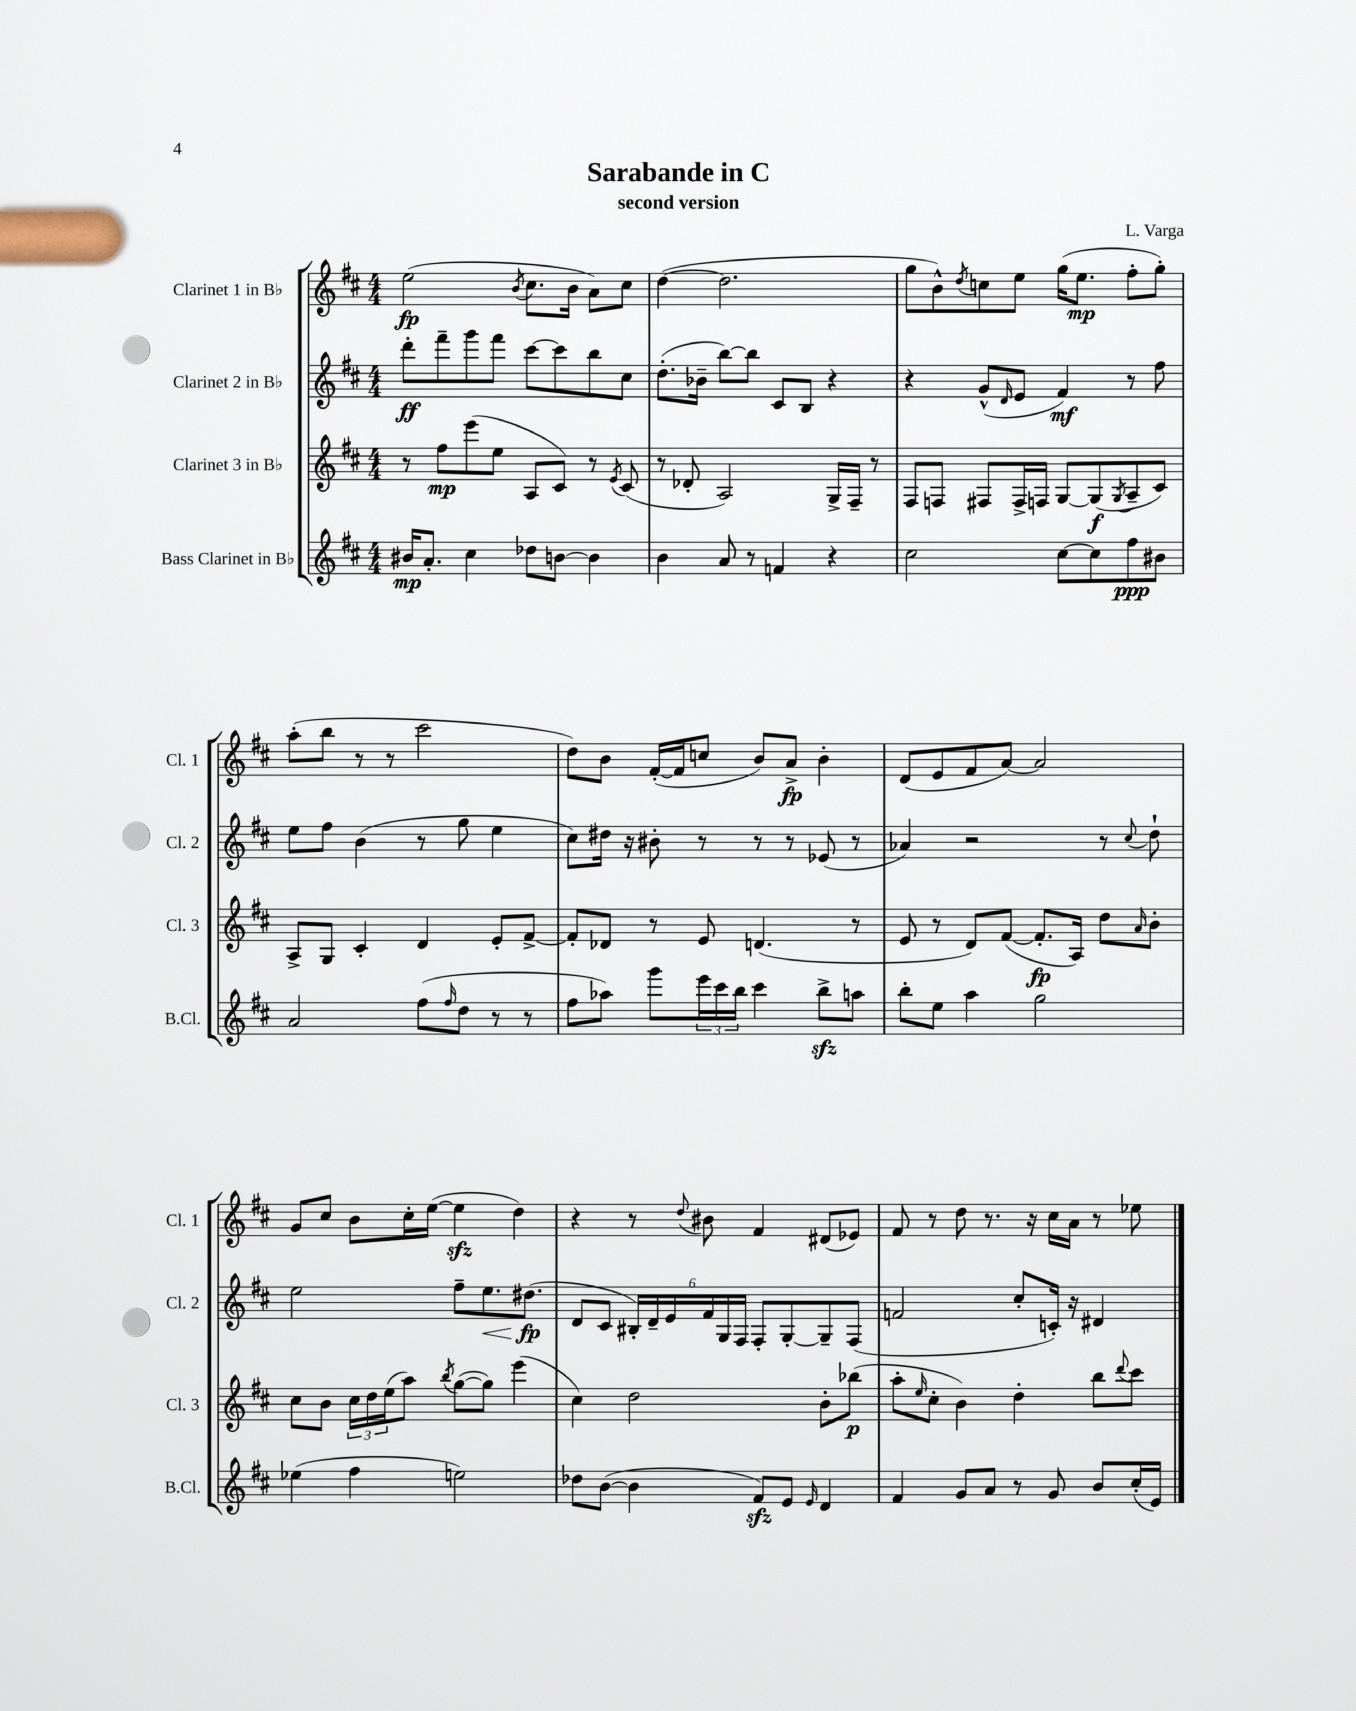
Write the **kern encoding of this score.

**kern	**dynam	**kern	**dynam	**kern	**dynam	**kern	**dynam
*part4	*part4	*part3	*part3	*part2	*part2	*part1	*part1
*staff4	*staff4	*staff3	*staff3	*staff2	*staff2	*staff1	*staff1
*I"Bass Clarinet in B♭	*	*I"Clarinet 3 in B♭	*	*I"Clarinet 2 in B♭	*	*I"Clarinet 1 in B♭	*
*I'B.Cl.	*	*I'Cl. 3	*	*I'Cl. 2	*	*I'Cl. 1	*
*clefG2	*	*clefG2	*	*clefG2	*	*clefG2	*
*k[f#c#]	*	*k[f#c#]	*	*k[f#c#]	*	*k[f#c#]	*
*M4/4	*	*M4/4	*	*M4/4	*	*M4/4	*
=1	=1	=1	=1	=1	=1	=1	=1
16b#X/KL	mp	8r	.	8ddd'\L	ff	(2ee\	fp
8.a'/J	.	.	.	.	.	.	.
.	.	8ff#\L	mp	8fff#~\	.	.	.
4cc#\	.	(8eee\	.	8ggg\	.	.	.
.	.	8ee\J	.	8fff#\J	.	.	.
.	.	.	.	.	.	8qb/	.
8dd-X\L	.	8A/L	.	[8ccc#\L	.	8.cc#\L	.
[8bn\J	.	8c#/J)	.	8ccc#\]	.	.	.
.	.	.	.	.	.	16b\Jk	.
4b\]	.	8r	.	8bb\	.	8a\L)	.
.	.	8qe/	.	.	.	.	.
.	.	(8c#/	.	8cc#\J	.	8cc#\J	.
=2	=2	=2	=2	=2	=2	=2	=2
4b\	.	8r	.	(8.dd'\L	.	([4dd\	.
.	.	8d-X'/	.	.	.	.	.
.	.	.	.	16b-X~\Jk	.	.	.
8a/	.	2A/)	.	[8bb\L)	.	2.dd\]	.
8r	.	.	.	8bb\J]	.	.	.
4fn/	.	.	.	8c#/L	.	.	.
.	.	.	.	8B/J	.	.	.
4r	.	16G^/LL	.	4r	.	.	.
.	.	16F#~/JJ	.	.	.	.	.
.	.	8r	.	.	.	.	.
=3	=3	=3	=3	=3	=3	=3	=3
2cc#\	.	8F#/L	.	4r	.	8gg\L	.
.	.	8Fn/J	.	.	.	8b^^\)	.
.	.	.	.	.	.	8qdd/	.
.	.	8F#X/L	.	(8g^^/L	.	8ccn\	.
.	.	.	.	16qqd/	.	.	.
.	.	16F#^/L	.	8e/J	.	8ee\J	.
.	.	16Fn/JJ	.	.	.	.	.
[8cc#\L	.	[8G/L	.	4f#/)	mf	(16gg\KL	.
.	.	.	.	.	.	8.ee\J	mp
8cc#\]	.	(8G/]	f	.	.	.	.
.	.	8qG/	.	.	.	.	.
8ff#\	ppp	8A~/	.	8r	.	8ff#'\L	.
8b#X\J	.	8c#/J)	.	8ff#\	.	8gg'\J)	.
!!LO:LB:g=z
=4	=4	=4	=4	=4	=4	=4	=4
2a/	.	8A^/L	.	8ee\L	.	(8aa'\L	.
.	.	8G/J	.	8ff#\J	.	8bb\J	.
.	.	4c#'/	.	(4b\	.	8r	.
.	.	.	.	.	.	8r	.
(8ff#\L	.	4d/	.	8r	.	2ccc#\	.
16qqff#/	.	.	.	.	.	.	.
8dd\J	.	.	.	8gg\	.	.	.
8r	.	8e'/L	.	4ee\	.	.	.
8r	.	[8f#^/J	.	.	.	.	.
=5	=5	=5	=5	=5	=5	=5	=5
8ff#\L	.	8f#'/L]	.	8cc#\L)	.	8dd\L)	.
8aa-X\J)	.	8d-X/J	.	16dd#X\Jk	.	8b\J	.
.	.	.	.	16r	.	.	.
8ggg\L	.	8r	.	8b#X'\	.	([16f#'/LL	.
.	.	.	.	.	.	16f#/J]	.
24eee\L	.	8e/	.	8r	.	8ccn/J	.
24ccc#\	.	.	.	.	.	.	.
24bb\JJ	.	.	.	.	.	.	.
4ccc#\	.	(4.dn/	.	8r	.	8b/L)	.
.	.	.	.	8r	.	8a^/J	fp
8bbzz^\L	.	.	.	(8e-X/	.	4b'\	.
8aan\J	.	8r	.	8r	.	.	.
=6	=6	=6	=6	=6	=6	=6	=6
8bb'\L	.	8e/	.	4a-X/)	.	(8d/L	.
8ee\J	.	8r	.	.	.	8e/	.
4aa\	.	8d/L)	.	2r	.	8f#/	.
.	.	([8f#/J	.	.	.	[8a/J)	.
2gg\	.	8.f#'/L]	fp	.	.	2a/]	.
.	.	16A/Jk)	.	.	.	.	.
.	.	8dd\L	.	8r	.	.	.
.	.	16qqa/	.	8qqcc#/	.	.	.
.	.	8b'\J	.	8dd`\	.	.	.
!!LO:LB:g=z
=7	=7	=7	=7	=7	=7	=7	=7
(4ee-X\	.	8cc#\L	.	2ee\	.	8g/L	.
.	.	8b\J	.	.	.	8cc#/J	.
4ff#\	.	24cc#\LL	.	.	.	8b\L	.
.	.	24dd\	.	.	.	.	.
.	.	(24ee\J	.	.	.	.	.
.	.	8aa\J)	.	.	.	16cc#'\L	.
.	.	.	.	.	.	([16ee\JJ	.
.	.	8qbb/	.	.	.	.	.
2een\)	.	([8gg\L	.	8ff#~\L	.	4eezz\]	.
!	!	!	!	!	!LO:HP:b	!	!
.	.	8gg\J])	.	8.ee\	<	.	.
.	.	(4eee\	.	.	.	4dd\)	.
.	.	.	.	(8.dd#X\J	fp	.	.
.	.	.	.	.	[	.	.
=8	=8	=8	=8	=8	=8	=8	=8
8dd-X\L	.	4cc#\)	.	8d/L	.	4r	.
([8b\J	.	.	.	8c#/J	.	.	.
4b\]	.	2dd\	.	24B#X'/LL)	.	8r	.
.	.	.	.	24d~/	.	.	.
.	.	.	.	24e/	.	.	.
.	.	.	.	.	.	8qqdd/	.
.	.	.	.	24f#/	.	8b#X\	.
.	.	.	.	24G/	.	.	.
.	.	.	.	24F#/JJ	.	.	.
8f#zz/L)	.	.	.	8F#'/L	.	4f#/	.
8e/J	.	.	.	[8G'/	.	.	.
16qqe/	.	.	.	.	.	.	.
4d/	.	8b'\L	.	8G~/]	.	(8d#X/L	.
.	.	(8bb-X\J	p	(8F#/J	.	8e-X/J)	.
=9	=9	=9	=9	=9	=9	=9	=9
4f#/	.	8aa'\L	.	2fn/	.	8f#/	.
.	.	16qqee/	.	.	.	.	.
.	.	8cc#'\J	.	.	.	8r	.
8g/L	.	4b\)	.	.	.	8dd\	.
8a/J	.	.	.	.	.	8.r	.
8r	.	4dd'\	.	8cc#'/L	.	.	.
.	.	.	.	.	.	16r	.
8g/	.	.	.	16cn'/Jk)	.	16cc#\LL	.
.	.	.	.	16r	.	16a\JJ	.
8b/L	.	8bb\L	.	4d#X/	.	8r	.
.	.	8qqddd/	.	.	.	.	.
(16cc#'/L	.	8ccc#\J	.	.	.	8ee-X\	.
16e/JJ)	.	.	.	.	.	.	.
==	==	==	==	==	==	==	==
*-	*-	*-	*-	*-	*-	*-	*-
